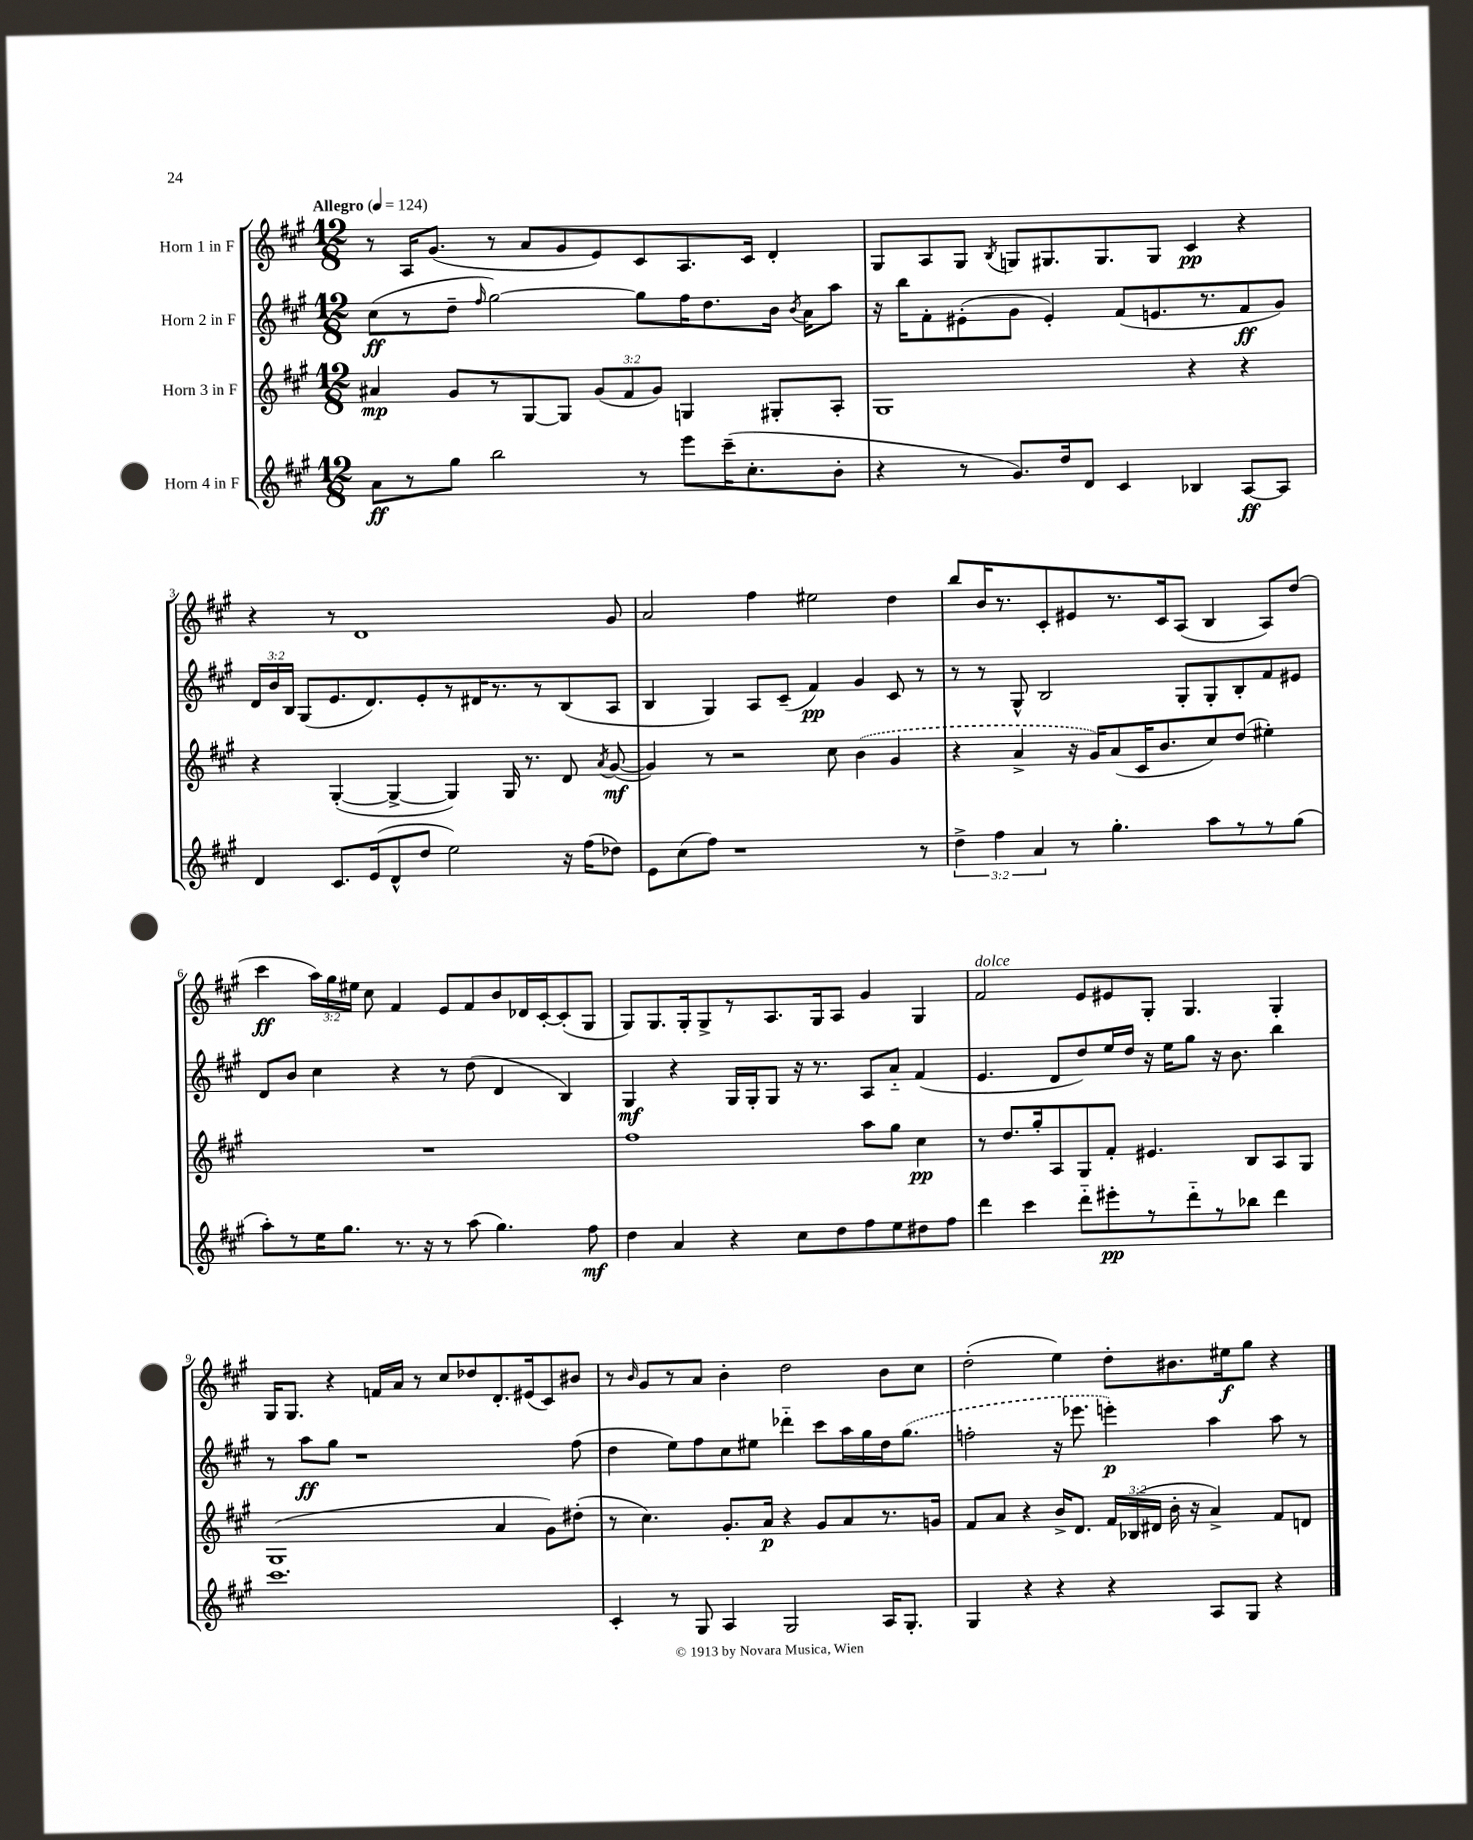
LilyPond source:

<<
\new StaffGroup <<
\new Staff = "s0" \with { instrumentName = "Horn 1 in F" } {
    \clef treble \key a \major \numericTimeSignature \time 12/8 \override Staff.TupletNumber.text = #tuplet-number::calc-fraction-text \tempo "Allegro" 4 = 124
    \autoBeamOff r8 a16[ gis'8.]( r8 a'8[ gis'8 e'8) cis'8 a8. cis'16] d'4-. |
    gis8[ a8 gis8] \acciaccatura { b8 } g8[ gis8. gis8. gis8] cis'4\pp r4 |
    r4 r8 d'1 gis'8 |
    a'2 fis''4 eis''2 d''4 |
    b''8[ b'16 r8. cis'8-. eis'8 r8. cis'16 a8]( b4 a8[) d''8]( |
    cis'''4\ff \tuplet 3/2 { a''16[) gis''16 eis''16] } cis''8 fis'4 e'8[ fis'8 b'8 des'16 cis'16~-. cis'8-.( gis8] |
    gis8[) gis8. gis16-. gis8-> r8 a8. gis16 a8] gis'4 gis4 |
    fis'2^\markup { \italic "dolce" } e'8[ eis'8 gis8]-. gis4. gis4-. |
    gis16[ gis8.] r4 f'16[ a'16] r8 cis''8[ des''8 d'8.-. eis'16( cis'8) bis'8] |
    r8 \grace { b'16 } gis'8[ r8 a'8] b'4-. d''2 b'8[ cis''8] |
    d''2-.( e''4) d''8[-. bis'8. eis''16\f gis''8] r4 \bar "|." |
}
\new Staff = "s1" \with { instrumentName = "Horn 2 in F" } {
    \clef treble \key a \major \numericTimeSignature \time 12/8 \override Staff.TupletNumber.text = #tuplet-number::calc-fraction-text
    \autoBeamOff cis''8[\ff( r8 d''8]-- \grace { fis''16 } gis''2~) gis''8[ fis''16 d''8. b'16] \acciaccatura { b'8 } a'16[ a''8] |
    r16 b''16[ fis'8-. eis'8-.( gis'8] eis'4-.) fis'8[( e'8. r8. fis'8\ff gis'8]) |
    \tuplet 3/2 { d'16[ b'16 b16] } gis8[( e'8. d'8.) e'8-. r8 dis'16 r8. r8 b8( a8] |
    b4 gis4) a8[ cis'8]--( fis'4\pp) gis'4 cis'8 r8 |
    r8 r8 gis8-^ b2 gis8[-. gis8-. b8-. fis'8 eis'8] |
    d'8[ b'8] cis''4 r4 r8 d''8( d'4 b4) |
    gis4\mf r4 gis16[ gis16-. gis8] r16 r8. a8[ a'8]-_ fis'4( |
    e'4. d'8[ d''8) e''16 d''16] r16 e''16[ gis''8] r16 b'8. b''4 |
    r8 a''8[\ff gis''8] r1 fis''8( |
    d''4 e''8[) fis''8 cis''8 eis''8] des'''4-_ cis'''8[ a''16 gis''16 d''16 \once \slurDashed gis''8.]( |
    f''2-. r16 ees'''8. e'''4-.\p) a''4 a''8 r8 \bar "|." |
}
\new Staff = "s2" \with { instrumentName = "Horn 3 in F" } {
    \clef treble \key a \major \numericTimeSignature \time 12/8 \override Staff.TupletNumber.text = #tuplet-number::calc-fraction-text
    \autoBeamOff ais'4\mp gis'8[ r8 gis8~ gis8] \tuplet 3/2 { gis'8[( fis'8 gis'8]) } g4 gis8[-. a8]-. |
    gis1 r4 r4 |
    r4 gis4~-.( gis4~-> gis4) gis16 r8. d'8 \acciaccatura { a'8 } gis'8~\mf( |
    gis'4) r8 r2 cis''8 \once \slurDashed b'4( gis'4 |
    r4 a'4-> r16 gis'16[) a'8( cis'16 b'8. cis''8) d''8]( eis''4-.) |
    R1. |
    fis''1 a''8[ gis''8] cis''4\pp |
    r8 d''8.[ gis''16-. a8 gis8 fis'8]-. eis'4. b8[ a8 gis8] |
    gis1( a'4 gis'8[) dis''8]-.( |
    r8 cis''4.) gis'8.[-. a'16]\p r4 gis'8[ a'8 r8. g'16] |
    fis'8[ a'8] r4 b'16[-> d'8.] \tuplet 3/2 { fis'16[ bes16( dis'16] } b'16-. r16 a'4->) fis'8[ d'8] \bar "|." |
}
\new Staff = "s3" \with { instrumentName = "Horn 4 in F" } {
    \clef treble \key a \major \numericTimeSignature \time 12/8 \override Staff.TupletNumber.text = #tuplet-number::calc-fraction-text
    \autoBeamOff a'8[\ff r8 gis''8] b''2 r8 e'''8[ cis'''16--( cis''8.-. b'8]-. |
    r4 r8 gis'8.[) d''16 d'8] cis'4 bes4 a8[~\ff a8] |
    d'4 cis'8.[ e'16( d'8-^ d''8] e''2) r16 fis''16[( des''8]) |
    e'8[ cis''8( fis''8]) r1 r8 |
    \tuplet 3/2 { d''4-> fis''4 a'4 } r8 gis''4.-. a''8[ r8 r8 gis''8]( |
    a''8[-.) r8 e''16 gis''8.] r8. r16 r8 a''8( gis''4.) fis''8\mf |
    d''4 a'4 r4 cis''8[ d''8 fis''8 e''8 dis''8 fis''8] |
    d'''4 cis'''4 d'''8[-_ eis'''8-.\pp r8 d'''8-_ r8 bes''8] d'''4 |
    cis'''1. |
    cis'4-. r8 gis8 a4 gis2 a16[ gis8.]-. |
    gis4 r4 r4 r4 a8[ gis8] r4 \bar "|." |
}
>>
>>
